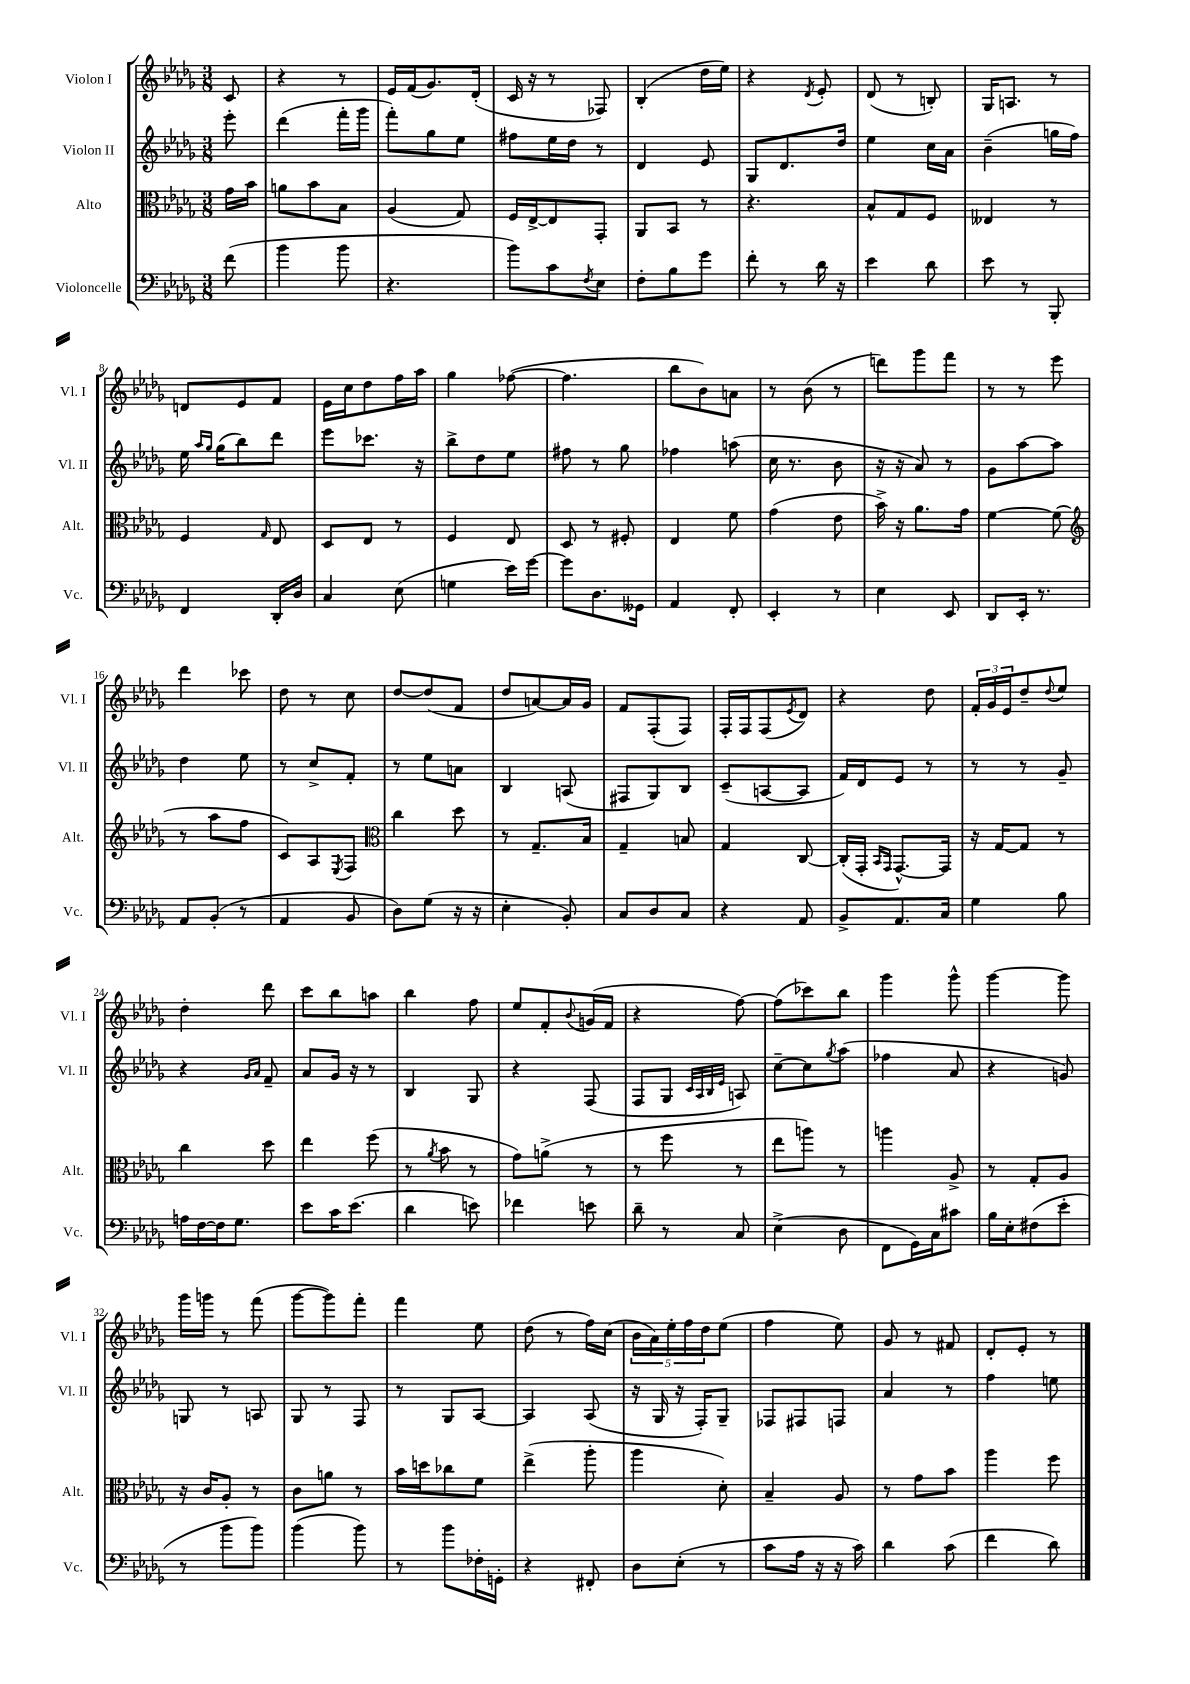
<<
\new StaffGroup <<
\new Staff = "s0" \with { instrumentName = "Violon I" shortInstrumentName = "Vl. I" } {
    \clef treble \key des \major \numericTimeSignature \time 3/8 \partial 8
    c'8 |
    r4 r8 |
    ees'16 f'16( ges'8.) des'16-.( |
    c'16 r16 r8 fes8) |
    bes4-.( des''16 ees''16) |
    r4 \acciaccatura { des'8 } ees'8-. |
    des'8( r8 b8-.) |
    ges16 a8. r8 |
    d'8 ees'8 f'8 |
    ees'16 c''16 des''8 f''16 aes''16 |
    ges''4 fes''8~( |
    fes''4. |
    bes''8 bes'8) a'8 |
    r8 bes'8( r8 |
    d'''8) ges'''8 f'''8 |
    r8 r8 ees'''8 |
    des'''4 ces'''8 |
    des''8 r8 c''8 |
    des''8~ des''8( f'8 |
    des''8 a'8~) a'16 ges'16 |
    f'8 f8-.( f8) |
    f16-. f16 f8( \acciaccatura { ees'8 } des'8) |
    r4 des''8 |
    \tuplet 3/2 { f'16-. ges'16 ees'16 } des''8-- \appoggiatura { des''8 } ees''8 |
    des''4-. des'''8 |
    c'''8 bes''8 a''8 |
    bes''4 f''8 |
    ees''8 f'8-. \appoggiatura { bes'8 } g'16( f'16 |
    r4 f''8~) |
    f''8( ces'''8) bes''8 |
    ges'''4 ges'''8-^ |
    ges'''4~ ges'''8 |
    ges'''16 g'''16 r8 f'''8( |
    ges'''8~ ges'''8) f'''8-. |
    f'''4 ees''8 |
    des''8( r8 f''16) c''16( |
    \tuplet 5/4 { bes'16 aes'16) ees''16-. f''16 des''16 } ees''8( |
    f''4 ees''8) |
    ges'8 r8 fis'8 |
    des'8-. ees'8-. r8 \bar "|." |
}
\new Staff = "s1" \with { instrumentName = "Violon II" shortInstrumentName = "Vl. II" } {
    \clef treble \key des \major \numericTimeSignature \time 3/8 \partial 8
    ees'''8-. |
    des'''4( f'''16-. ges'''16 |
    f'''8-.) ges''8 ees''8 |
    fis''8 ees''16 des''16 r8 |
    des'4 ees'8 |
    ges8 des'8. des''16 |
    ees''4 c''16 aes'16 |
    bes'4--( g''16 f''16) |
    ees''16 \grace { aes''16 ges''16 } ges''16( bes''8) des'''8 |
    ees'''8 ces'''8. r16 |
    bes''8-> des''8 ees''8 |
    fis''8 r8 ges''8 |
    fes''4 a''8( |
    c''16 r8. bes'8 |
    r16 r16 aes'8) r8 |
    ges'8 aes''8~ aes''8 |
    des''4 ees''8 |
    r8 c''8-> f'8-. |
    r8 ees''8 a'8 |
    bes4 a8( |
    fis8 ges8) bes8 |
    c'8--( a8~ a8 |
    f'16) des'16 ees'8 r8 |
    r8 r8 ges'8-- |
    r4 \grace { ges'16 aes'16 } f'8-- |
    aes'8 ges'16 r16 r8 |
    bes4 ges8 |
    r4 f8( |
    f8 ges8 \grace { c'32 aes32 bes32 ees'32 } a8) |
    c''8~-- c''8 \acciaccatura { ges''8 } aes''8( |
    fes''4 aes'8 |
    r4 g'8) |
    g8 r8 a8 |
    ges8 r8 f8 |
    r8 ges8 aes8~ |
    aes4 aes8( |
    r16 ges16 r16 f16-.) ges8-- |
    fes8 fis8 f8 |
    aes'4 r8 |
    f''4 e''8 \bar "|." |
}
\new Staff = "s2" \with { instrumentName = "Alto" shortInstrumentName = "Alt." } {
    \clef alto \key des \major \numericTimeSignature \time 3/8 \partial 8
    ges'16 bes'16 |
    a'8 bes'8 bes8 |
    aes4( ges8) |
    f16 ees16~-> ees8 ges,8-. |
    aes,8 bes,8 r8 |
    r4. |
    bes8-^ ges8 f8 |
    eeses4 r8 |
    f4 \grace { ges16 } ees8 |
    des8 ees8 r8 |
    f4 ees8 |
    des8 r8 fis8-. |
    ees4 f'8 |
    ges'4( ees'8 |
    bes'16->) r16 aes'8. ges'16 |
    f'4~ f'8( |
    \clef treble r8 aes''8 f''8 |
    c'8) aes8 \acciaccatura { ees8 } f8 |
    \clef alto c''4 des''8 |
    r8 ges8.-- bes16 |
    ges4-- b8 |
    ges4 c8~ |
    c16-.( ges,16-. \grace { bes,16 ges,16 } ges,8.~-^) ges,16 |
    r16 ges16~ ges8 r8 |
    c''4 des''8 |
    ees''4 f''8( |
    r8 \acciaccatura { aes'8 } bes'8 r8 |
    ges'8) a'8->( r8 |
    r8 f''8 r8 |
    ees''8 a''8) r8 |
    a''4 aes8-> |
    r8 ges8-. aes8 |
    r16 c'16 aes8-. r8 |
    c'8 a'8 r8 |
    bes'16 d''16 ces''8 f'8 |
    ees''4->( aes''8-. |
    aes''4 des'8-.) |
    bes4-- aes8 |
    r8 ges'8 bes'8 |
    aes''4 f''8 \bar "|." |
}
\new Staff = "s3" \with { instrumentName = "Violoncelle" shortInstrumentName = "Vc." } {
    \clef bass \key des \major \numericTimeSignature \time 3/8 \partial 8
    f'8( |
    bes'4 bes'8 |
    r4. |
    bes'8) c'8 \acciaccatura { f8 } ees8 |
    f8-. bes8 ges'8 |
    f'8-. r8 des'16 r16 |
    ees'4 des'8 |
    ees'8 r8 bes,,8-. |
    f,4 des,16-. des16 |
    c4 ees8( |
    g4 ees'16) ges'16~ |
    ges'8 des8. geses,16 |
    aes,4 f,8-. |
    ees,4-. r8 |
    ees4 ees,8 |
    des,8 ees,16-. r8. |
    aes,8 bes,8-.( r8 |
    aes,4 bes,8 |
    des8) ges8( r16 r16 |
    ees4-. bes,8-.) |
    c8 des8 c8 |
    r4 aes,8 |
    bes,8-> aes,8. c16 |
    ges4 bes8 |
    a16 f16~ f16 ges8. |
    ees'8 c'16 ees'8.( |
    des'4 e'8) |
    fes'4 e'8 |
    des'8-- r8 c8 |
    ees4->( des8 |
    f,8 ges,16) c16 cis'8 |
    bes16 ees16-. fis8( ees'8-. |
    r8 bes'8 bes'8) |
    bes'4( bes'8) |
    r8 bes'8 fes16-. g,16-. |
    r4 fis,8-. |
    des8 ees8-.( r8 |
    c'8 aes16 r16 r16 c'16) |
    des'4 c'8( |
    f'4 des'8) \bar "|." |
}
>>
>>
